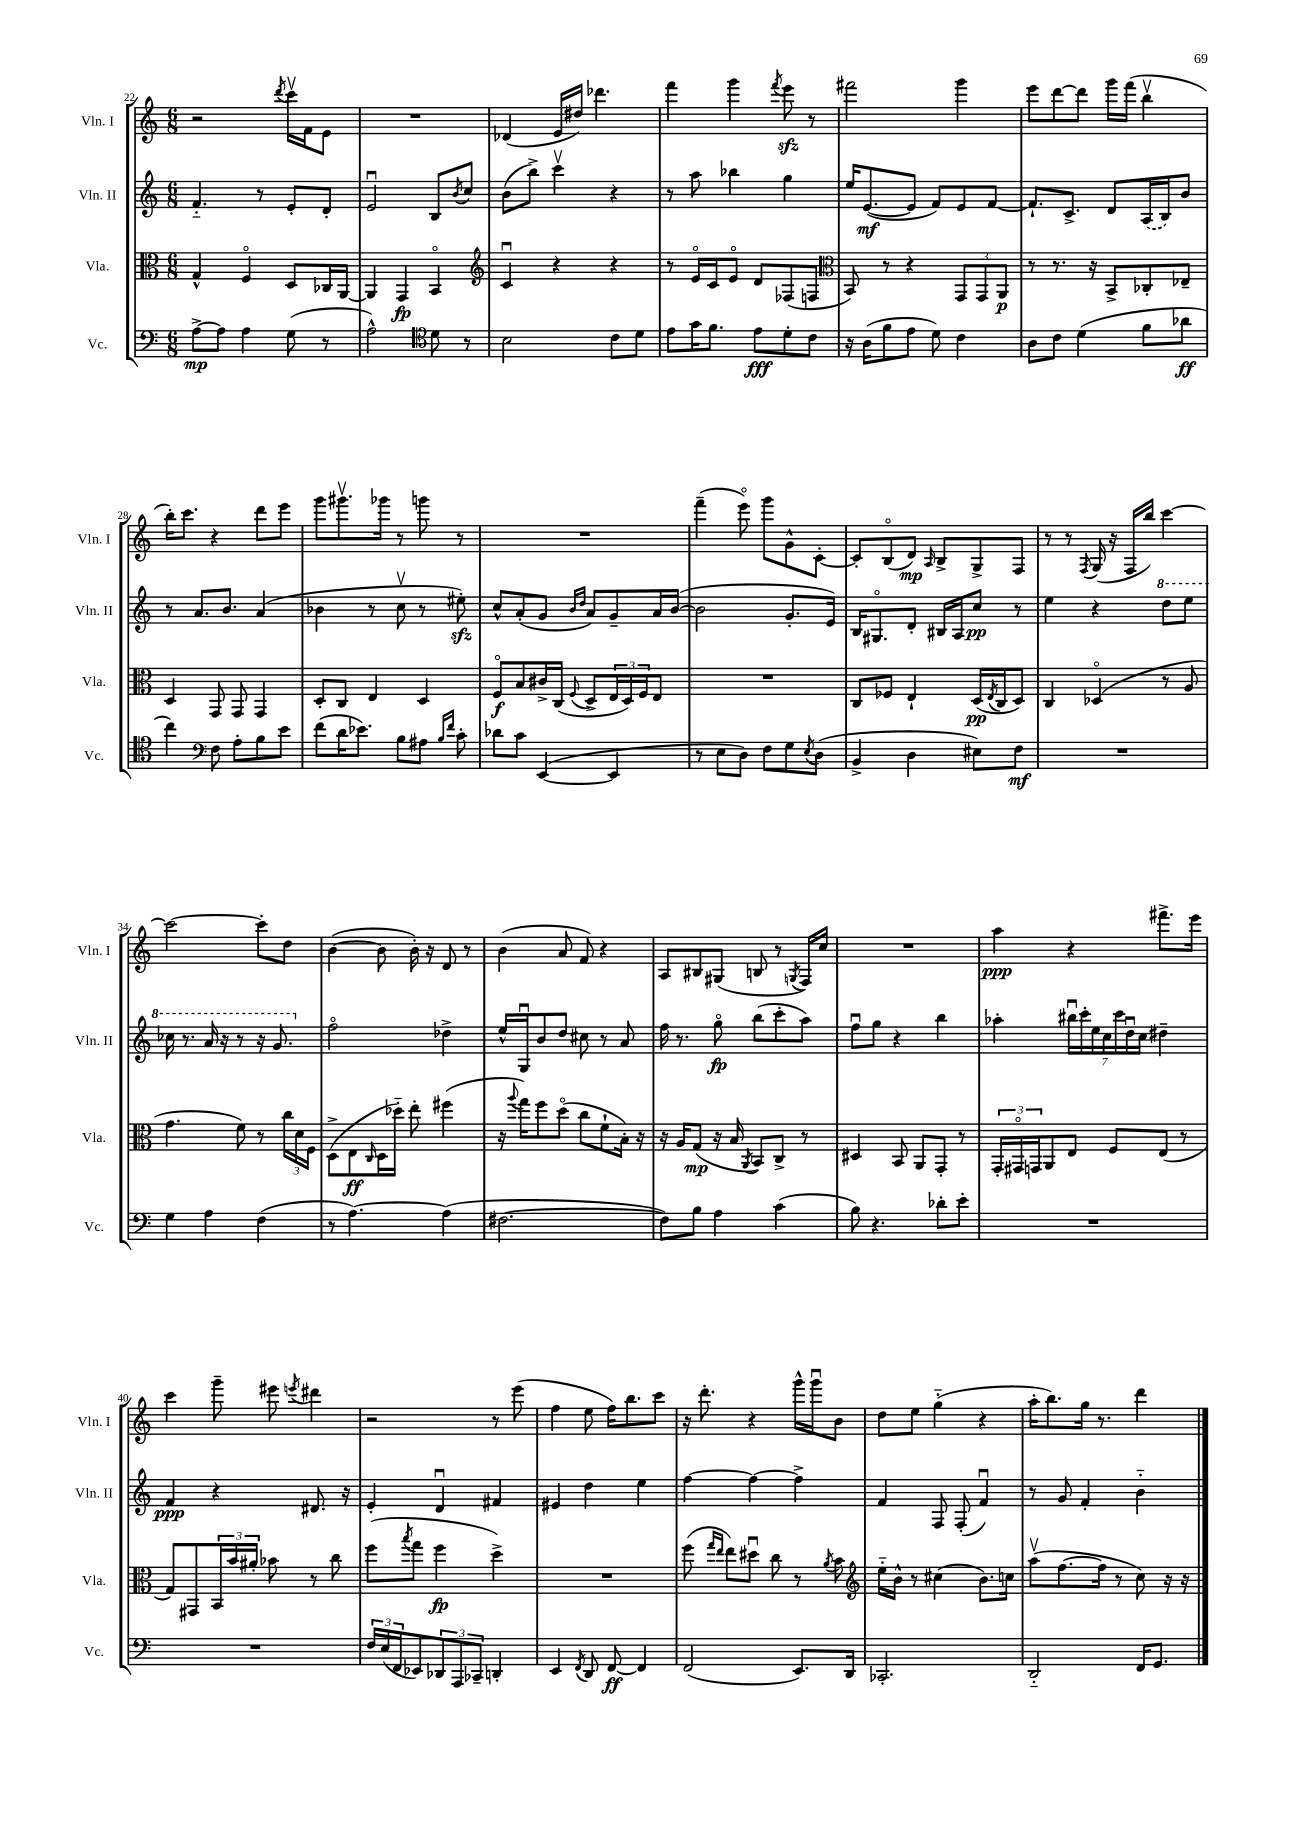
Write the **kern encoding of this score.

**kern	**kern	**kern	**kern
*staff4	*staff3	*staff2	*staff1
*clefF4	*clefC3	*clefG2	*clefG2
*k[]	*k[]	*k[]	*k[]
*M6/8	*M6/8	*M6/8	*M6/8
[8A^\L	4G^^/	4.f'~/	2r
8A\]J	.	.	.
4A\	4Fo/	.	.
.	.	8r	.
.	.	.	8qddd/
(8G\	8D/L	8e'/L	16cccv\LL
.	.	.	16f\J
8r	16C-/L	8d'/J	8e\J
.	[16AA/JJ	.	.
=	=	=	=
2A^^\)	4AA/]	2eu/	2.r
.	4GG/	.	.
*clefC4	*	*	*
8d\	4BBo/	8B/L	.
.	.	8qb/	.
8r	.	8cc/J	.
=	=	=	=
*	*clefG2	*	*
2B\	4cu/	(8b\L	(4d-/
.	.	8bb^\J)	.
.	4r	4cccv\	16e/LL
.	.	.	16dd#/JJ)
.	.	.	4.ddd-\
8c\L	4r	4r	.
8d\J	.	.	.
=	=	=	=
8e\L	8r	8r	4fff\
16g\K	16eo/LL	8aa\	.
8.f\J	16c/J	.	.
.	8eo/J	4bb-\	4ggg\
8e\L	8d/L	.	.
.	.	.	8qfff/
8d'\	(8F-/	4gg\	8eee\
8c\J	8F/J	.	8r
=	=	=	=
*	*clefC3	*	*
16r	8BB/)	16ee/LK	2fff#\
(16A\LK	.	([8.e/	.
8f\	8r	.	.
8e\J	4r	8e/]J	.
8d\)	.	8f/L)	.
4c\	12GG/L	8e/	4ggg\
.	12GG/	.	.
.	.	[8f/J	.
.	12AA/J	.	.
=	=	=	=
8A\L	8r	8.f`/]L	8eee\L
8c\J	8.r	.	[8ddd\
.	.	8.c^/J	.
(4d\	.	.	8ddd\]J
.	16r	.	.
.	8BB^/L	8d/L	16ggg\LL
.	.	.	(16fff\JJ
8f\L	8C-'/	(16A/L	4bbv\
.	.	16B/J)	.
8a-\J	8E-~/J	8b/J	.
=	=	=	=
4cc\)	4D/	8r	16bb'\LK)
.	.	.	8.ccc\J
.	.	8.a/L	.
*clefF4	*	*	*
8F\	8GG/	.	4r
.	.	8.b/J	.
8A'\L	8GG/	.	.
8B\	4GG/	(4a/	8ddd\L
8e\J	.	.	8eee\J
=	=	=	=
(8f\L	8D'/L	4b-\	8ggg\L
16d\K	8C/J	.	8.ggg#v\
8.e-\J)	.	.	.
.	4E/	8r	.
.	.	.	16ggg-\Jk
8B\L	.	8ccv\	8r
8A#\J	4D/	8r	8ggg\
16qqB/LL	.	.	.
16qqf/JJ	.	.	.
8c'\	.	8ee#'\)	8r
=	=	=	=
8d-\L	8Fo/L	8cc^^/L	2.r
8c\J	8B/	(8a'/	.
([4EE/	16c#^/L	8g/J	.
.	(16C/JJ	.	.
.	.	16qqb/LL	.
.	8qqF/	16qqdd/JJ	.
.	8D^/L	8a/L)	.
4EE/]	24E/L	8g~/	.
.	24D/)	.	.
.	24F/J	.	.
.	8E/J	16a/L	.
.	.	([16b/JJ	.
=	=	=	=
8r	2.r	2b\]	(4fff~\
8E\L	.	.	.
8D\J)	.	.	8eeeo\)
8F\L	.	.	8ggg\L
8G\	.	8.g'/L	8g^^\
8qE/	.	.	.
(8D\J	.	.	[8c'\J
.	.	16e/Jk)	.
=	=	=	=
4BB^/	8C/L	16B/LK	8c'/]L
.	.	8.G#o/	.
.	8F-/J	.	(8Bo/
4D\	4E`/	8d'/J	8d/J)
.	.	.	16qqA/
.	.	16B#/LL	8B^/L
.	.	16A/J	.
8E#\L)	(16D/LL	8cc/J	8G^/
.	8qE/	.	.
.	16C/J	.	.
8F\J	8D/J)	8r	8F/J
=	=	=	=
2.r	4C/	4ee\	8r
.	.	.	8r
.	.	.	8qF/
.	(4D-o/	4r	(16G/
.	.	.	16r
.	.	.	16F/LL
.	.	.	16bb/JJ)
.	8r	8ddd\L	[4ccc\
.	8A/	8eee\J	.
=	=	=	=
4G\	4.g\	16ccc-\	2ccc\_
.	.	8.r	.
4A\	.	16aa/	.
.	.	16r	.
.	8f\)	8r	.
(4F\	8r	16r	8ccc'\]L
.	.	8.gg/	.
.	24cc\LL	.	8dd\J
.	24d\	.	.
.	24F\JJ	.	.
=	=	=	=
8r	(8D^\L	2ffo\	([4b\
[4.A\)	8E\	.	.
.	16qqC/	.	.
.	16D\L	.	8b\]
.	16dd-'~\JJ)	.	.
.	8ee'\	.	16b'\)
.	.	.	16r
(4A\]	(4ff#\	4dd-^\	8d/
.	.	.	8r
=	=	=	=
[2.F#\	16r	16ee^^/LL	(4b\
.	8qqaa/	.	.
.	16gg\LK)	16Gu/J	.
.	8ff\	8b/	.
.	(8ddo\J	8dd/J	8a/
.	8cc\L	8cc#\	8f/)
.	8f`\	8r	4r
.	16B'\Jk)	8a/	.
.	16r	.	.
=	=	=	=
8F#\]L)	16r	16ff\	8A/L
.	16A/LK	8.r	.
8B\J	(8G/J	.	8B#/
4A\	16r	8ggo\	(8G#/J
.	16B/	.	.
.	8qAA/	.	.
.	8BB/L)	(8bb\L	8B/
(4c\	8C^/J	8ccc'\	8r
.	.	.	8qG/
.	8r	8aa\J)	16F/LL)
.	.	.	16cc/JJ
=	=	=	=
8B\)	4D#/	8ffu\L	2.r
4.r	.	8gg\J	.
.	8BB/	4r	.
.	8AA/L	.	.
8d-'\L	8GG'/J	4bb\	.
8e'\J	8r	.	.
=	=	=	=
2.r	24GG'/LL	4aa-'\	4aa\
.	24GG#o/	.	.
.	24GG/J	.	.
.	8AA/	.	.
.	8E/J	28bb#u\LL	4r
.	.	28ccc'\	.
.	.	28ee\	.
.	.	28cc\	.
.	8F/L	.	.
.	.	28ccc\	.
.	.	28ddu\	.
.	.	28cc\JJ	.
.	(8E/J	4dd#~\	8.fff#^\L
.	8r	.	.
.	.	.	16eee\Jk
=	=	=	=
2.r	8G/L)	4f/	4ccc\
.	8GG#/	.	.
.	24BB/L	4r	8ggg~\
.	24b/	.	.
.	24a#'/JJ	.	.
.	8b-\	.	8eee#\
.	.	.	8qeee/
.	8r	8.d#/	4ddd#\
.	8cc\	.	.
.	.	16r	.
=	=	=	=
24F/LL	(8ff\L	4e'/	2r
(24E/	.	.	.
24FF/J	.	.	.
.	8qbb/	.	.
8EE-/)	8gg\J	.	.
12DD-/	4ff\	4du/	.
12AAA/	.	.	.
12CC-~/J	.	.	.
4DD'/	4dd^\)	4f#/	8r
.	.	.	(8eee\
=	=	=	=
4EE/	2.r	4e#/	4ff\
8qFF/	.	.	.
8DD/	.	4dd\	8ee\
[8FF/	.	.	16ff\LK)
.	.	.	8.bb\
4FF/]	.	4ee\	.
.	.	.	8ccc\J
=	=	=	=
(2FF/	(8ff\	[4ff\	16r
.	.	.	8.ddd'\
.	16qqgg/LL	.	.
.	16qqee/JJ	.	.
.	8ee\L)	.	.
.	8dd#u\J	4ff\_	4r
.	8cc\	.	.
8.EE/L)	8r	4ff^\]	16ggg^^\LL
.	.	.	16gggu\J
.	8qa/	.	.
.	8b\	.	8b\J
16DD/Jk	.	.	.
=	=	=	=
*	*clefG2	*	*
2.CC-'/	16ee'~\LL	4f/	8dd\L
.	16b^^\JJ	.	.
.	8r	.	8ee\J
.	(4cc#\	8F/	(4gg'~\
.	.	(8F'/	.
.	8.b\L)	4fu/)	4r
.	16cc\Jk	.	.
=	=	=	=
2DD'~/	(8aav\L	8r	16aa'\LK
.	.	.	8.bb\)
.	[8.ff\	8g/	.
.	.	4f'/	16gg\Jk
.	16ff\]Jk	.	8.r
.	8r	.	.
16FF/LK	8cc\)	4b'~\	4ddd\
8.GG/J	.	.	.
.	16r	.	.
.	16r	.	.
==	==	==	==
*-	*-	*-	*-
